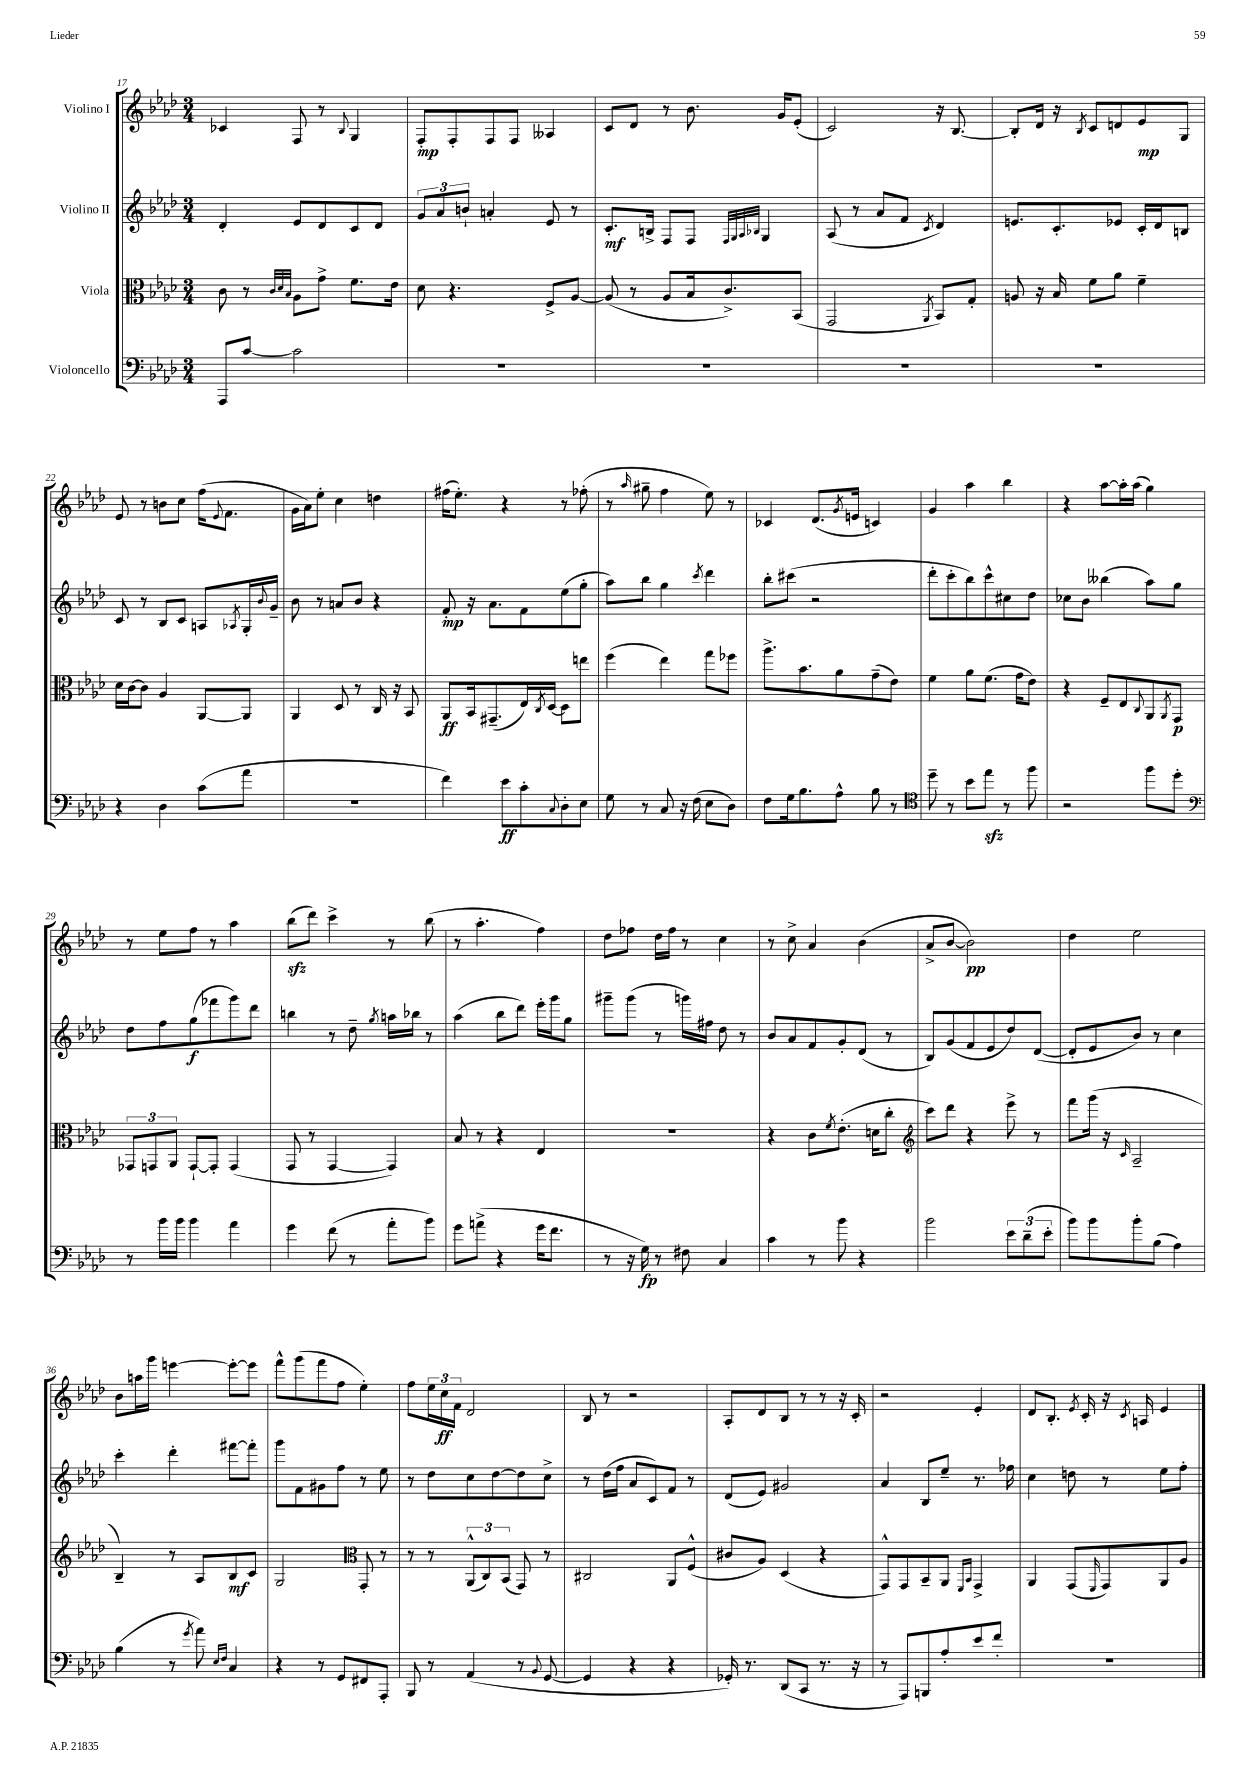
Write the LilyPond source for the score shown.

<<
\new StaffGroup <<
\new Staff = "s0" \with { instrumentName = "Violino I" } {
    \clef treble \key aes \major \numericTimeSignature \time 3/4
    ces'4 f8 r8 \appoggiatura { bes8 } g4 |
    f8-.\mp f8-. f8 f8 aeses4 |
    c'8 des'8 r8 bes'8. g'16 ees'8-.( |
    c'2) r16 bes8.~ |
    bes8-. des'16 r16 \acciaccatura { bes8 } c'8 d'8 ees'8\mp g8 |
    ees'8 r8 b'8 c''8 f''16( \appoggiatura { ees'8 } f'8. |
    g'16 aes'16) ees''8-. c''4 d''4 |
    fis''16( ees''8.-.) r4 r8 fes''8-.( |
    r8 \grace { aes''16 } gis''8-- f''4 ees''8) r8 |
    ces'4 des'8.( \acciaccatura { g'8 } e'16 c'4) |
    g'4 aes''4 bes''4 |
    r4 aes''8~ aes''16-. aes''16( g''4) |
    r8 ees''8 f''8 r8 aes''4 |
    bes''8\sfz( des'''8) c'''4-> r8 bes''8( |
    r8 aes''4.-. f''4) |
    des''8 fes''8 des''16 fes''16 r8 c''4 |
    r8 c''8-> aes'4 bes'4( |
    aes'8-> bes'8~ bes'2\pp) |
    des''4 ees''2 |
    bes'8 a''16 g'''16 e'''4~ e'''8~-. e'''8 |
    f'''8-^ g'''8( f'''8 f''8 ees''4-.) |
    f''8 \tuplet 3/2 { ees''16 c''16\ff f'16 } des'2 |
    bes8 r8 r2 |
    aes8-. des'8 bes8 r8 r8 r16 c'16-. |
    r2 ees'4-. |
    des'8 bes8.-. \acciaccatura { ees'8 } c'16-. r16 \acciaccatura { c'8 } a16 ees'4 \bar "|." |
}
\new Staff = "s1" \with { instrumentName = "Violino II" } {
    \clef treble \key aes \major \numericTimeSignature \time 3/4
    des'4-. ees'8 des'8 c'8 des'8 |
    \tuplet 3/2 { g'8 aes'8 b'8-! } a'4-. ees'8 r8 |
    c'8.-.\mf b16-> f8 f8 \grace { f32 g32 aes32 bes32 } g4 |
    aes8( r8 aes'8 f'8 \acciaccatura { c'8 } des'4) |
    e'8. c'8.-. ees'8 c'16-. des'16 b8 |
    c'8 r8 bes8 c'8 a8 \acciaccatura { aes8 } g16-. \appoggiatura { bes'8 } g'16-- |
    bes'8 r8 a'8 bes'8 r4 |
    f'8-.\mp r16 aes'8. f'8 ees''8( g''8-. |
    aes''8) bes''8 g''4 \acciaccatura { c'''8 } des'''4 |
    bes''8-. cis'''8( r2 |
    des'''8-. c'''8-. bes''8) c'''8-^ cis''8 des''8 |
    ces''8 bes'8 beses''4( aes''8) g''8 |
    des''8 f''8 g''8\f( fes'''8 g'''8) des'''8 |
    b''4 r8 des''8-- \acciaccatura { g''8 } a''16 bes''16 r8 |
    aes''4( bes''8 des'''8) ees'''16-. g'''16 g''8 |
    gis'''8-- gis'''8( r8 g'''16) fis''16 des''8 r8 |
    bes'8 aes'8 f'8 g'8-. des'8( r8 |
    bes8) g'8( f'8 ees'8 des''8) des'8~( |
    des'8-. ees'8 bes'8) r8 c''4 |
    c'''4-. des'''4-. fis'''8~ fis'''8-. |
    g'''8 f'8 gis'8 f''8 r8 ees''8 |
    r8 des''8 c''8 des''8~ des''8 c''8-> |
    r8 des''16( f''16 aes'8 c'8) f'8 r8 |
    des'8( ees'8) gis'2 |
    aes'4 bes8 ees''8-- r8. fes''16 |
    c''4 d''8 r8 ees''8 f''8-. \bar "|." |
}
\new Staff = "s2" \with { instrumentName = "Viola" } {
    \clef alto \key aes \major \numericTimeSignature \time 3/4
    c'8 r8 \grace { c'32 des'32 bes32 } aes8 g'8-> f'8. ees'16 |
    des'8 r4. f8-> aes8~ |
    aes8( r8 aes8 bes16 c'8.->) bes,8( |
    g,2 \acciaccatura { aes,8 } bes,8) g8-. |
    a8 r16 bes16 f'8 aes'8 f'4-- |
    des'16 c'16~ c'8 aes4 aes,8~ aes,8 |
    aes,4 des8 r8 c16 r16 bes,8 |
    aes,8\ff bes,16 gis,8.--( ees16) \acciaccatura { c8 } des16~ des8 e''8 |
    f''4( ees''4) g''8 fes''8 |
    aes''8.-> bes'8. aes'8 g'8--( ees'8) |
    f'4 aes'8 f'8.( g'16 ees'8) |
    r4 f8-- ees8 \appoggiatura { c8 } aes,8 \acciaccatura { aes,8 } g,8\p |
    \tuplet 3/2 { ges,8 g,8 aes,8 } g,8~-! g,8-. g,4( |
    g,8 r8 g,4~ g,4) |
    bes8 r8 r4 ees4 |
    R2. |
    r4 c'8 \acciaccatura { f'8 } ees'8.-.( d'16 c''8-. |
    \clef treble c'''8) des'''8 r4 ees'''8-> r8 |
    f'''8 g'''16( r16 \grace { c'16 } aes2-- |
    bes4--) r8 aes8 bes8\mf c'8 |
    g2 \clef alto g,8-. r8 |
    r8 r8 \tuplet 3/2 { aes,8-^( c8) bes,8( } g,8) r8 |
    cis2 aes,8 f8-^( |
    cis'8 aes8) des4( r4 |
    g,8-^) g,8 bes,8-- aes,8 \grace { f,16 bes,16 } g,4-> |
    aes,4 g,8( \grace { f,16 } g,8) aes,8 aes8 \bar "|." |
}
\new Staff = "s3" \with { instrumentName = "Violoncello" } {
    \clef bass \key aes \major \numericTimeSignature \time 3/4
    aes,,8 c'8~ c'2 |
    R2. |
    R2. |
    R2. |
    R2. |
    r4 des4 c'8( aes'8 |
    R2. |
    f'4) ees'8\ff c'8-. \appoggiatura { c8 } des8-. ees8 |
    g8 r8 c8 r16 f16( ees8 des8) |
    f8 g16 bes8. aes8-^ bes8 r8 |
    \clef tenor des''8-- r8 bes'8 ees''8\sfz r8 f''8 |
    r2 f''8 des''8-. |
    \clef bass r8 bes'16 bes'16 bes'4 aes'4 |
    g'4 f'8( r8 aes'8-. bes'8) |
    g'8 a'8->( r4 g'16 f'8. |
    r8 r16 g16\fp) r8 fis8 c4 |
    c'4 r8 bes'8 r4 |
    bes'2 \tuplet 3/2 { ees'8 des'8--( ees'8-. } |
    bes'8) bes'8 bes'8-. bes8( aes4) |
    bes4( r8 \acciaccatura { g'8 } aes'8) \grace { ees16 f16 } c4 |
    r4 r8 g,8 fis,8 aes,,8-. |
    bes,,8 r8 aes,4( r8 \appoggiatura { bes,8 } g,8~ |
    g,4 r4 r4 |
    ges,16-.) r8. des,8( c,8 r8. r16 |
    r8 aes,,8) b,,8 aes8-. ees'8 f'8-. |
    R2. \bar "|." |
}
>>
>>
\layout { \context { \Score currentBarNumber = #17 } }
